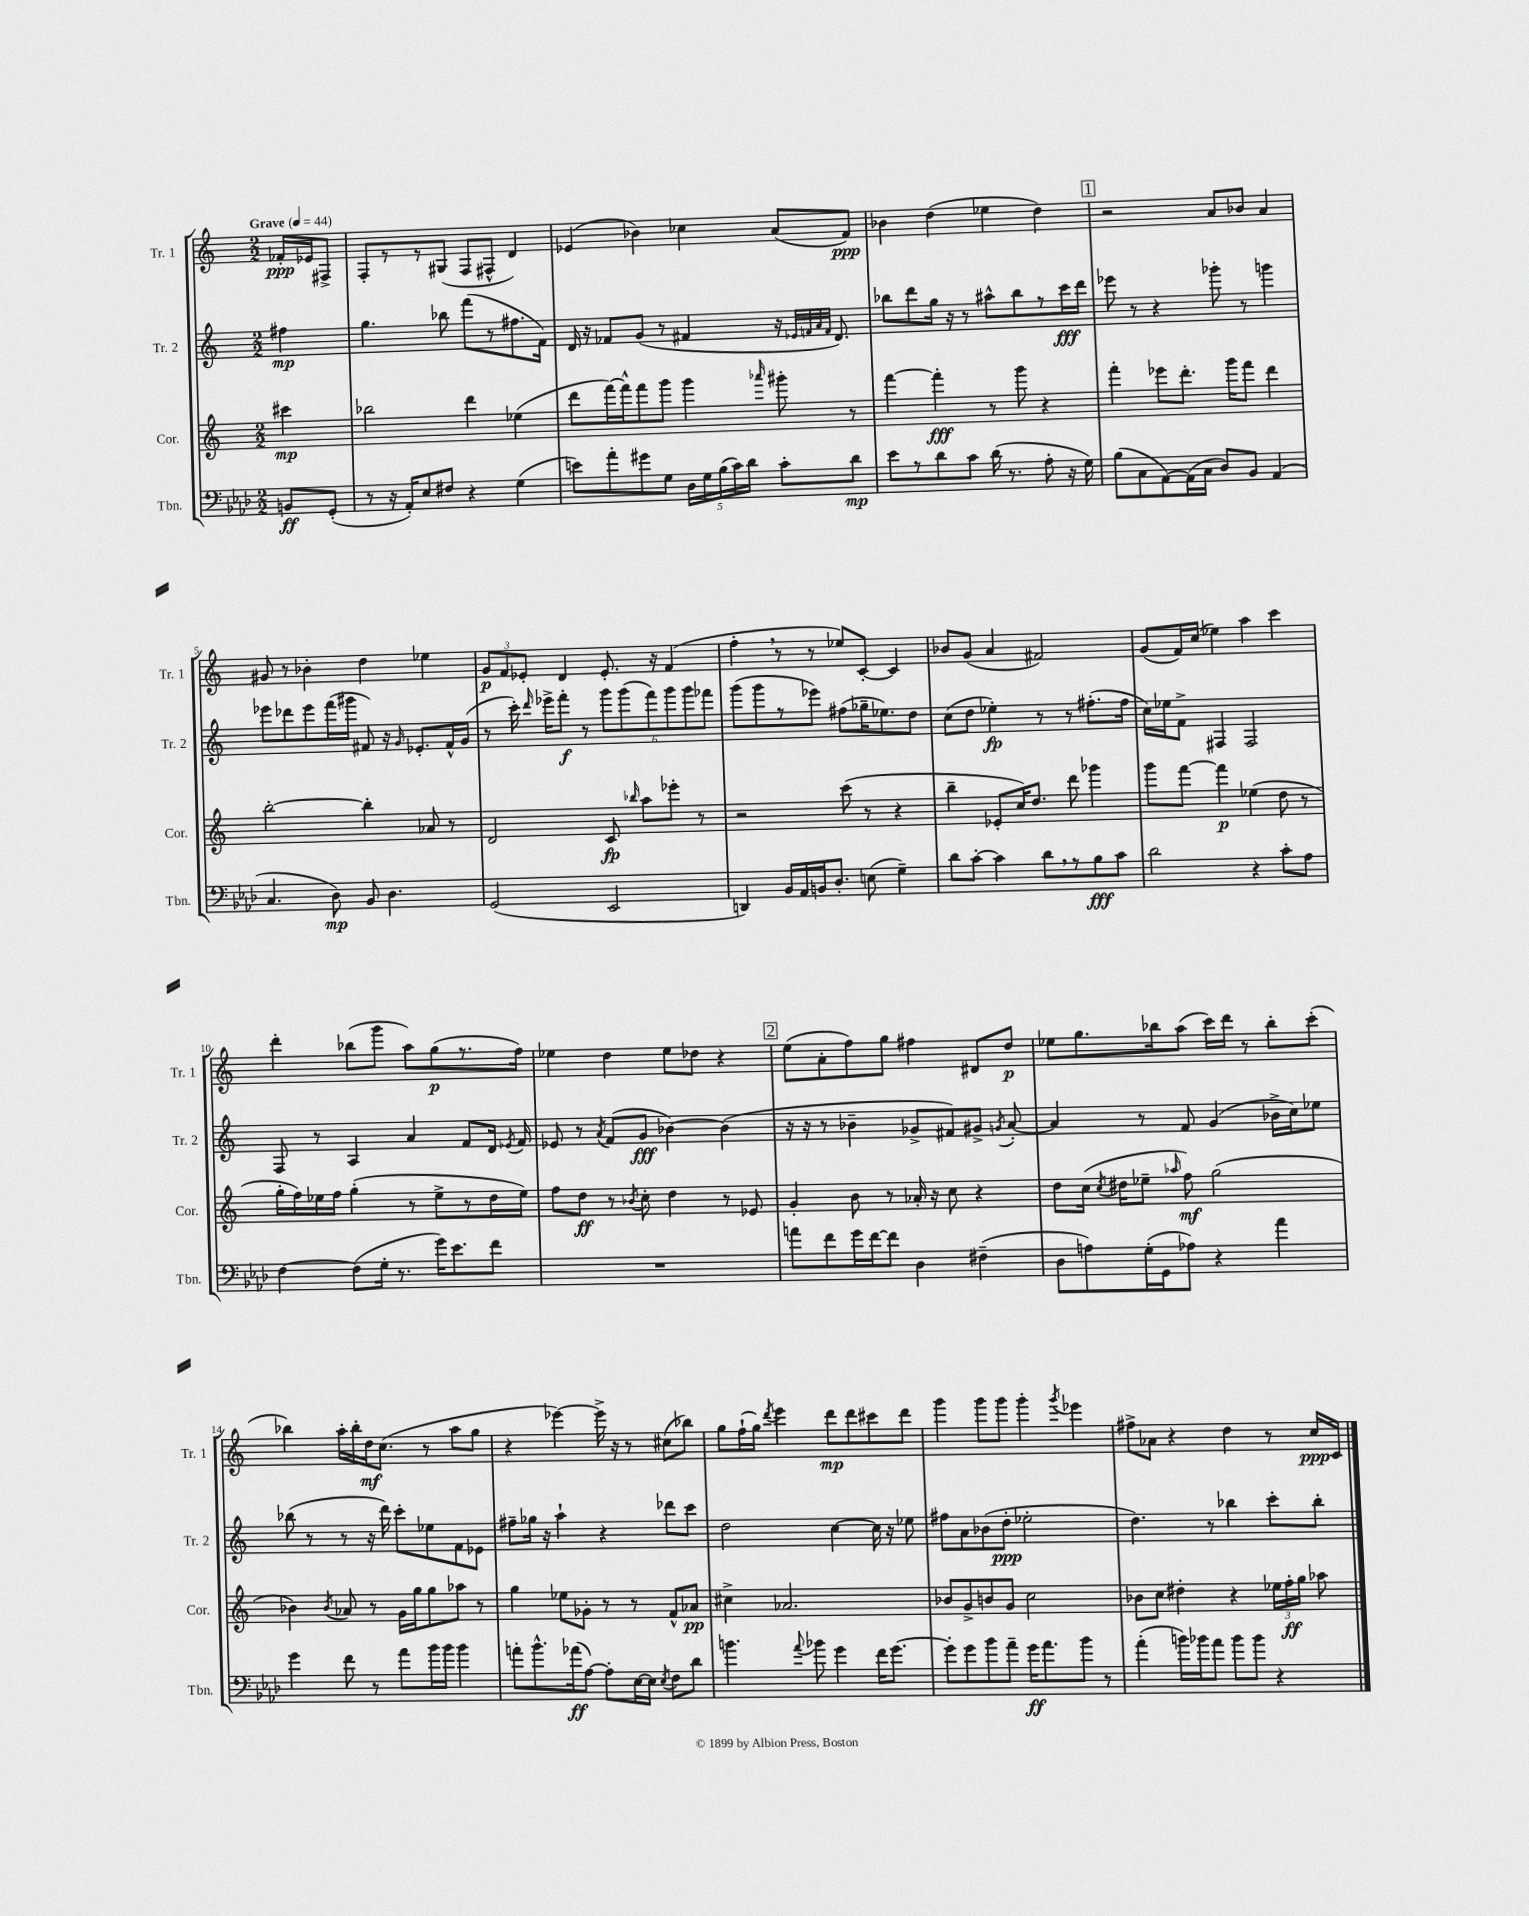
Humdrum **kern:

**kern	**dynam	**kern	**dynam	**kern	**dynam	**kern	**dynam
*part4	*part4	*part3	*part3	*part2	*part2	*part1	*part1
*staff4	*staff4	*staff3	*staff3	*staff2	*staff2	*staff1	*staff1
*I"Tbn.	*	*I"Cor.	*	*I"Tr. 2	*	*I"Tr. 1	*
*I'Tbn.	*	*I'Cor.	*	*I'Tr. 2	*	*I'Tr. 1	*
*clefF4	*	*clefG2	*	*clefG2	*	*clefG2	*
*k[b-e-a-d-]	*	*k[]	*	*k[]	*	*k[]	*
*M2/2	*	*M2/2	*	*M2/2	*	*M2/2	*
*MM44	*	*MM44	*	*MM44	*	*MM44	*
=	=	=	=	=	=	=	=
!	!	!	!	!	!	!LO:TX:a:B:t=Grave	!
8BBn/L	ff	4ccc#X\	mp	4ff#X\	mp	16f-X'/LL	ppp
.	.	.	.	.	.	16e-X/J	.
(8GG'/J	.	.	.	.	.	8F#X^/J	.
=1	=1	=1	=1	=1	=1	=1	=1
8r	.	2bb-X\	.	4.gg\	.	8F'/L	.
16r	.	.	.	.	.	8r	.
16AA-'/KL)	.	.	.	.	.	.	.
8E-/	.	.	.	.	.	8r	.
8F#X/J	.	.	.	8bb-X\	.	(8G#X/J	.
4r	.	4ddd\	.	(8fff\L	.	8F/L	.
.	.	.	.	8r	.	8F#X^^/J	.
(4G\	.	(4ee-X\	.	8.ff#X\	.	4d/)	.
.	.	.	.	16f\Jk)	.	.	.
=2	=2	=2	=2	=2	=2	=2	=2
8en\L)	.	8ddd\L	.	16d/	.	(4e-X/	.
.	.	.	.	16r	.	.	.
8a-'\	.	[16fff\L)	.	8f-X/L	.	.	.
.	.	16fff^^\J]	.	.	.	.	.
8g#X\	.	8fff\	.	(8g/J	.	4b-X\)	.
8G\J	.	8ggg\J	.	8r	.	.	.
20D-\LL	.	4ggg\	.	4f#X/	.	4cc-X\	.
20G\	.	.	.	.	.	.	.
(20B-\	.	.	.	.	.	.	.
20c\)	.	.	.	.	.	.	.
20d-\JJ	.	.	.	.	.	.	.
.	.	16qqaaa-X/	.	.	.	.	.
8c'\L	.	8ggg#X'\	.	16r	.	(8a/L	.
.	.	.	.	32qqe-X/LLL	.	.	.
.	.	.	.	32qqfn/	.	.	.
.	.	.	.	32qqa/	.	.	.
.	.	.	.	32qqf/JJJ	.	.	.
.	.	.	.	8.d/)	.	.	.
8d-\J	mp	8r	.	.	.	8f/J)	ppp
=3	=3	=3	=3	=3	=3	=3	=3
8e-\L	.	[4fff\	.	8bb-X\L	.	4b-X\	.
8r	.	.	.	8ddd\	.	.	.
8d-\	.	4fff'\]	fff	16gg\Jk	.	(4dd\	.
.	.	.	.	16r	.	.	.
8c\J	.	.	.	8r	.	.	.
(16d-\	.	8r	.	8aa#X^^\L	.	4ee-X\	.
8.r	.	.	.	.	.	.	.
.	.	8ggg\	.	8bb-\	.	.	.
8A-'\	.	4r	.	8r	.	4dd\)	.
16r	.	.	.	16ccc\L	fff	.	.
16G\)	.	.	.	16ddd\JJ	.	.	.
!!LO:REH:place=s1:t=1
=4	=4	=4	=4	=4	=4	=4	=4
(8B-\L	.	4fff'\	.	8eee-X\	.	2r	.
8C\	.	.	.	8r	.	.	.
[8AA-\)	.	8eee-X\L	.	4r	.	.	.
(16AA-\L]	.	8.ddd'\J	.	.	.	.	.
16C\JJ	.	.	.	.	.	.	.
8D-/L)	.	.	.	8ggg-X'\	.	8a/L	.
.	.	16ggg\KL	.	.	.	.	.
8BB-/J	.	8fff\J	.	8r	.	8b-X/J	.
(4AA-/	.	4ddd\	.	4gggn\	.	4a/	.
!!LO:LB:g=z
=5	=5	=5	=5	=5	=5	=5	=5
4.C/	.	[2bb'\	.	8eee-X\L	.	8g#X/	.
.	.	.	.	8ddd-X\	.	8r	.
.	.	.	.	8eee-\	.	4b-X'\	.
8D-\)	mp	.	.	(16fff\L	.	.	.
.	.	.	.	16ggg#X\JJ	.	.	.
8BB-/	.	4bb'\]	.	8f#X/)	.	4dd\	.
4.D-\	.	.	.	16r	.	.	.
.	.	.	.	16qqg/	.	.	.
.	.	.	.	8.e-X'/L	.	.	.
.	.	8a-X/	.	.	.	4ee-X\	.
.	.	8r	.	16f#^^/L	.	.	.
.	.	.	.	(16g/JJ	.	.	.
=6	=6	=6	=6	=6	=6	=6	=6
(2GG/	.	2d/	.	8r	.	12g/L	p
.	.	.	.	.	.	12f/	.
.	.	.	.	16ccc'\)	.	.	.
.	.	.	.	.	.	12e-X'/J	.
.	.	.	.	16qqddd/	.	.	.
.	.	.	.	16eee-X^\KL	.	.	.
.	.	.	.	8fff'\J	f	4d/	.
.	.	.	.	8r	.	.	.
2EE-/	.	8c/	fp	12ggg\L	.	8.e-'/	.
.	.	.	.	(12ggg\	.	.	.
.	.	16qqbb-X/	.	.	.	.	.
.	.	8aa\L	.	.	.	.	.
.	.	.	.	12fff\)	.	.	.
.	.	.	.	.	.	16r	.
.	.	8eee-X'\J	.	12ggg\	.	(4f/	.
.	.	.	.	12ggg\	.	.	.
.	.	8r	.	.	.	.	.
.	.	.	.	12fff-X\J	.	.	.
=7	=7	=7	=7	=7	=7	=7	=7
4DDn/)	.	2r	.	(8ggg\L	.	4ff',\	.
.	.	.	.	8ggg\	.	.	.
16BB-/LL	.	.	.	8r	.	8r	.
16AA-/	.	.	.	.	.	.	.
16BBn/J	.	.	.	8eee-X\J)	.	8r	.
8.D-'/J	.	.	.	.	.	.	.
.	.	(8ccc\	.	(8ff#X\L	.	8ee-X/L)	.
(8En\	.	8r	.	16gg-X~\K	.	[8c'/J	.
.	.	.	.	8.ee-X\)	.	.	.
4G~\)	.	4r	.	.	.	4c/]	.
.	.	.	.	8dd\J	.	.	.
=8	=8	=8	=8	=8	=8	=8	=8
8d-\L	.	4bb~\	.	(8cc\L	.	8b-X/L	.
[8c'\J	.	.	.	8dd\J	.	(8g/J	.
4c\]	.	8e-X'/L	.	4ee-X'\)	fp	4a/	.
.	.	16cc/K)	.	.	.	.	.
.	.	8.dd/J	.	.	.	.	.
8d-,\L	.	.	.	8r	.	2f#X/)	.
8r	.	8ddd\	.	8r	.	.	.
8B-\	fff	4ggg-X\	.	(8.ff#X'\L	.	.	.
8c\J	.	.	.	.	.	.	.
.	.	.	.	16ff#\Jk	.	.	.
=9	=9	=9	=9	=9	=9	=9	=9
2d-\	.	8ggg\L	.	16cc\LL)	.	(8g/L	.
.	.	.	.	16ee-X\J	.	.	.
.	.	[8fff\J	.	8f^\J	.	16f/L)	.
.	.	.	.	.	.	(16cc/JJ	.
.	.	4fff\]	p	4F#X/	.	4ee-X\)	.
4r	.	(4ee-X\	.	2F#/	.	4aa\	.
8c'\L	.	8dd\	.	.	.	4ccc\	.
8A-\J	.	8r	.	.	.	.	.
!!LO:LB:g=z
=10	=10	=10	=10	=10	=10	=10	=10
[4F\	.	16gg'\LL	.	8F/	.	4ddd'\	.
.	.	16ff\)	.	.	.	.	.
.	.	16ee-X\	.	8r	.	.	.
.	.	16ff\JJ	.	.	.	.	.
(8F\L]	.	(4gg'\	.	4A/	.	(8bb-X\L	.
16G'\Jk	.	.	.	.	.	8ggg\J	.
8.r	.	.	.	.	.	.	.
.	.	8r	.	4a/	.	8aa\L)	.
16g\KL)	.	8ee-^\L	.	.	.	(8gg\	p
8.e-\	.	.	.	.	.	.	.
.	.	8r	.	8f/L	.	8.r	.
8f\J	.	16dd\L	.	16d/Jk	.	.	.
.	.	.	.	8qe-X/	.	.	.
.	.	16ee-\JJ)	.	16f/	.	16ff\Jk)	.
=11	=11	=11	=11	=11	=11	=11	=11
1r	.	8ff\L	.	8e-X/	.	4ee-X\	.
.	.	8dd\J	ff	8r	.	.	.
.	.	.	.	8qa/	.	.	.
.	.	8r	.	(8f/L	.	4dd\	.
.	.	8qb-X/	.	.	.	.	.
.	.	8cc'\	.	8g/J	fff	.	.
.	.	4dd\	.	[4b-X\)	.	8ee-\L	.
.	.	.	.	.	.	8dd-X\J	.
.	.	8r	.	(4b-\]	.	4r	.
.	.	8e-X/	.	.	.	.	.
!!LO:REH:place=s1:t=2
=12	=12	=12	=12	=12	=12	=12	=12
8an\L	.	4g'/	.	16r	.	(8ee\L	.
.	.	.	.	16r	.	.	.
8f\	.	.	.	8r	.	8a'\	.
16g\L	.	8b\	.	4b-X~\	.	8ff\)	.
[16f\J	.	.	.	.	.	.	.
8f\J]	.	8r	.	.	.	8gg\J	.
4D-\	.	16a-X'/	.	8g-X^/L	.	4ff#X\	.
.	.	16r	.	.	.	.	.
.	.	8cc\	.	8f#X/)	.	.	.
(4F#X~\	.	4r	.	8g#X^/J	.	8d#X/L	.
.	.	.	.	8qgn/	.	.	.
.	.	.	.	[8a'/	.	8dd/J	p
=13	=13	=13	=13	=13	=13	=13	=13
8D-\L	.	8dd\L	.	4a/]	.	8ee-X\L	.
8An\)	.	(16cc\Jk	.	.	.	8.gg\	.
.	.	8qcc/	.	.	.	.	.
.	.	16dd#X\KL	.	.	.	.	.
(16G'\L	.	8ee-X~\J	.	8r	.	.	.
16GG\J	.	.	.	.	.	16bb-X\k	.
.	.	16qqaa-X/	.	.	.	.	.
8A-X\J)	.	8ff\)	mf	8f/	.	(8aa\J	.
4r	.	(2gg\	.	(4g/	.	16ccc\LL)	.
.	.	.	.	.	.	16ddd\JJ	.
.	.	.	.	.	.	8r	.
4a-\	.	.	.	16b-X^\LL	.	8bb-'\L	.
.	.	.	.	16cc\J)	.	.	.
.	.	.	.	8ee-X\J	.	(8ccc'\J	.
!!LO:LB:g=z
=14	=14	=14	=14	=14	=14	=14	=14
4g\	.	4b-X\)	.	(8bb-X\	.	4bb-X\)	.
.	.	.	.	8r	.	.	.
.	.	8qb-/	.	.	.	.	.
8f\	.	8a-X/	.	8r	.	16aa'\LL	.
.	.	.	.	.	.	16bb-'\	.
8r	.	8r	.	16r	.	16dd\J	mf
.	.	.	.	16ddd\)	.	(8.cc\J	.
8a-\L	.	16g\LL	.	8ccc'\L	.	.	.
.	.	16gg\J	.	.	.	.	.
16b-\L	.	8gg\	.	8ee-X\	.	8r	.
16b-\JJ	.	.	.	.	.	.	.
4b-\	.	8aa-X\J	.	8f\	.	8aa\L	.
.	.	8r	.	8e-X\J	.	8gg\J	.
=15	=15	=15	=15	=15	=15	=15	=15
8an'\L	.	4gg\	.	8ff#X~\L	.	4r	.
8.b-^^\	.	.	.	16gg-X\Jk	.	.	.
.	.	.	.	16r	.	.	.
.	.	8ee-X\L	.	4aa`\	.	[4eee-X\)	.
(16a-X\k	ff	.	.	.	.	.	.
[8A-\J)	.	8g-X'\J	.	.	.	.	.
8A-'\L]	.	8r	.	4r	.	16eee-^\]	.
.	.	.	.	.	.	16r	.
[16E-\L	.	8r	.	.	.	8r	.
16E-\JJ]	.	.	.	.	.	.	.
8qE-/	.	.	.	.	.	.	.
8F\L	.	8f^^/L	.	8ddd-X\L	.	(8cc#X\L	.
8d-\J	.	8a-X/J	pp	8ccc\J	.	8bb-X\J)	.
=16	=16	=16	=16	=16	=16	=16	=16
4.bn\	.	4cc#X^\	.	2dd\	.	8gg\L	.
.	.	.	.	.	.	(16ff`\L	.
.	.	.	.	.	.	16gg\JJ)	.
.	.	.	.	.	.	8qddd/	.
.	.	2.a-X/	.	.	.	4eee\	.
8qqa-/	.	.	.	.	.	.	.
8b-X\	.	.	.	.	.	.	.
4g\	.	.	.	[4cc\	.	8ddd\L	mp
.	.	.	.	.	.	8ddd\	.
16f\KL	.	.	.	16cc\]	.	8ccc#X\	.
[8.g\J	.	.	.	16r	.	.	.
.	.	.	.	8ee-X\	.	8ddd\J	.
=17	=17	=17	=17	=17	=17	=17	=17
8g'\L]	.	8b-X/L	.	8ff#X\L	.	4ggg\	.
8g\	.	8g^/	.	8a\	.	.	.
8b-\	.	8bn/	.	(8b-X\	.	8ggg\L	.
8a-~\J	.	8g/J	.	8dd'\J	ppp	8ggg\J	.
16g\KL	ff	2cc\	.	2ee-X'\	.	4ggg'\	.
8.a-\	.	.	.	.	.	.	.
.	.	.	.	.	.	8qggg/	.
8b-\J	.	.	.	.	.	4eee-X\	.
8r	.	.	.	.	.	.	.
=18	=18	=18	=18	=18	=18	=18	=18
(4a-'\	.	8b-X\L	.	4.dd\)	.	8ff#X^\L	.
.	.	8cc\J	.	.	.	8a-X\J	.
16bn\LL)	.	4dd#X'\	.	.	.	4r	.
16b-X\J	.	.	.	.	.	.	.
8a-\J	.	.	.	8r	.	.	.
8b-\L	.	4r	.	4bb-X\	.	4dd\	.
8b-\J	.	.	.	.	.	.	.
4r	.	24ee-X\LL	.	8ccc'\L	.	8r	.
.	.	24ff'\	ff	.	.	.	.
.	.	24gg\JJ	.	.	.	.	.
.	.	8aa-X\	.	8bb-'\J	.	16cc/LL	ppp
.	.	.	.	.	.	16c/JJ	.
==	==	==	==	==	==	==	==
*-	*-	*-	*-	*-	*-	*-	*-
